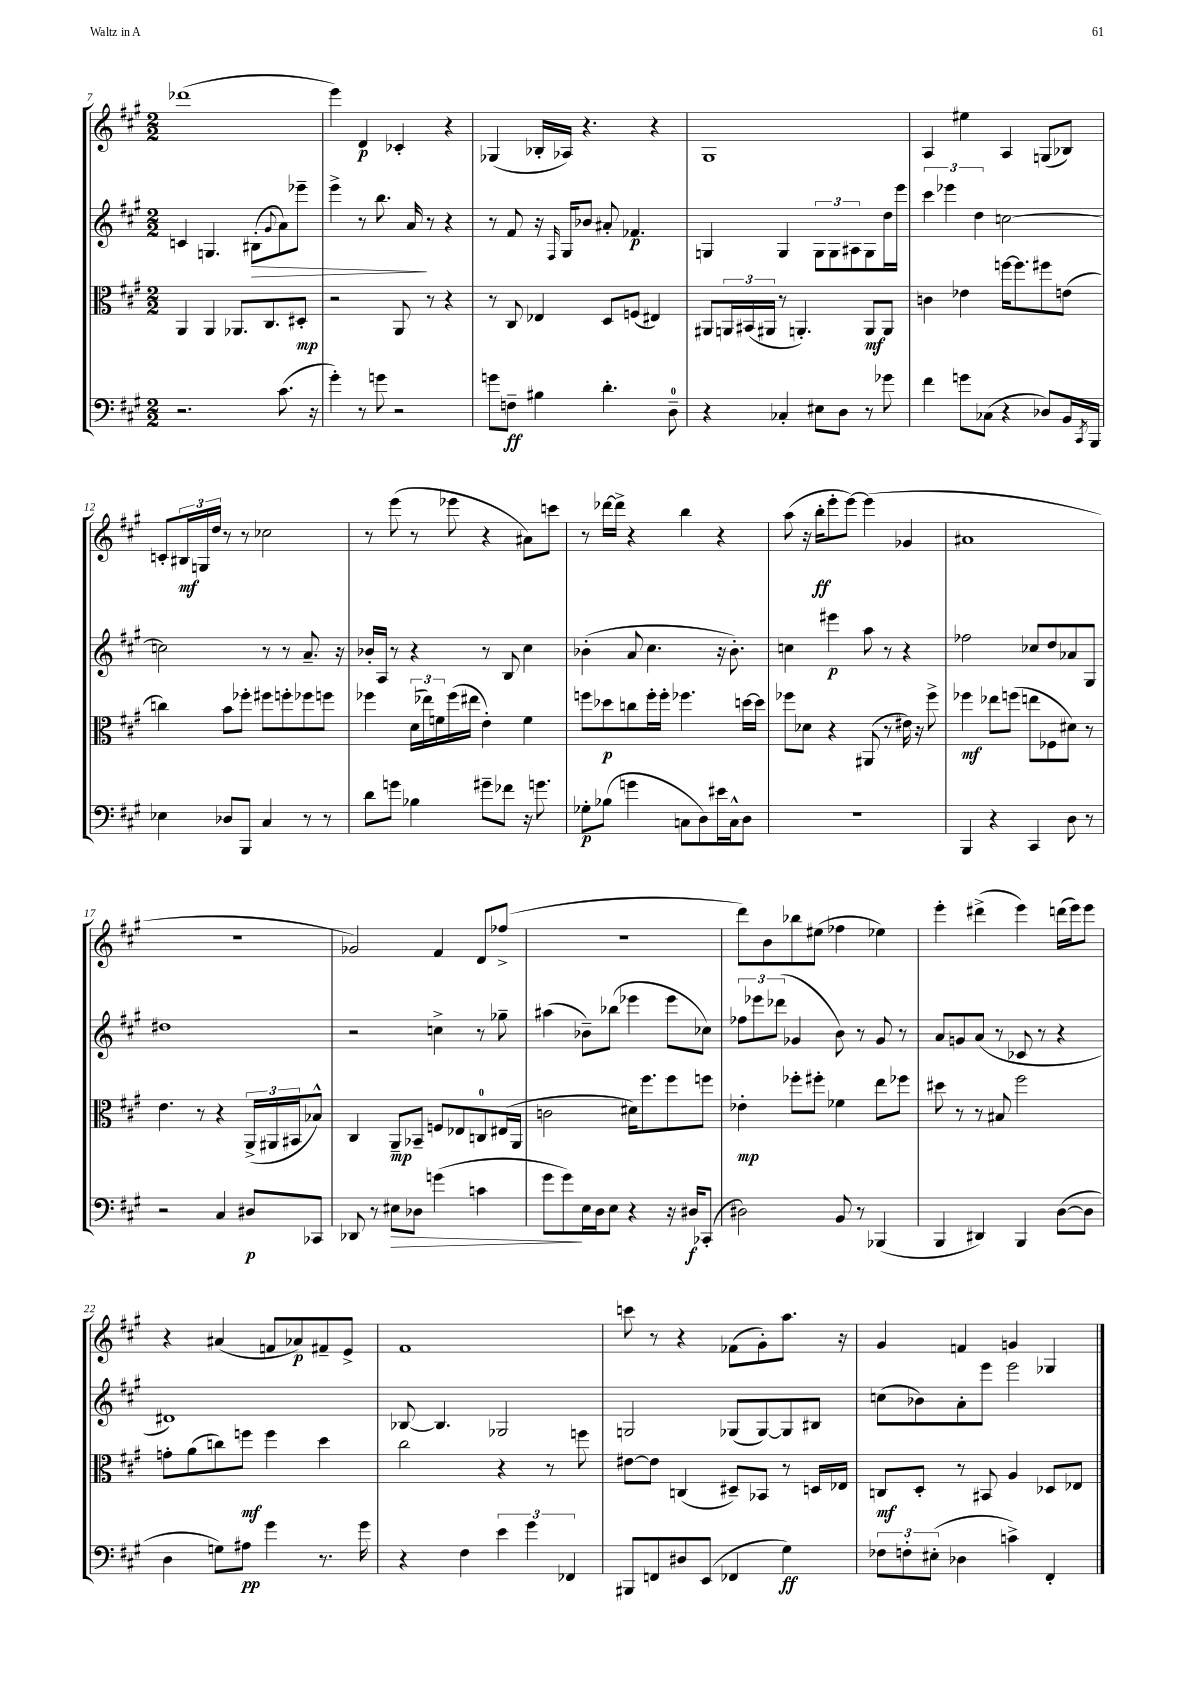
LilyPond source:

<<
\new StaffGroup <<
\new Staff = "s0" {
    \clef treble \key a \major \numericTimeSignature \time 2/2
    des'''1( |
    e'''4) d'4\p ces'4-. r4 |
    ges4( bes16-. aes16) r4. r4 |
    gis1 |
    a4 eis''4 a4 g8( bes8) |
    c'8-. \tuplet 3/2 { bis16\mf g16 d''16 } r8 r8 ces''2 |
    r8 e'''8( r8 ees'''8 r4 ais'8) c'''8 |
    r8 des'''16~ des'''16-> r4 b''4 r4 |
    a''8( r16 b''16-.\ff e'''8-. e'''8~) e'''4( ges'4 |
    ais'1 |
    R1 |
    ges'2) fis'4 d'8 fes''8->( |
    R1 |
    d'''8) b'8 bes''8 eis''8( fes''4 ees''4) |
    e'''4-. dis'''4->( e'''4) d'''16( e'''16) e'''8 |
    r4 ais'4( f'8 aes'8\p) fis'8-- e'8-> |
    fis'1 |
    c'''8 r8 r4 fes'8( gis'8-.) a''8. r16 |
    gis'4 f'4 g'4 ges4 \bar "|." |
}
\new Staff = "s1" {
    \clef treble \key a \major \numericTimeSignature \time 2/2
    c'4 g4. bis8-.\>( \appoggiatura { gis'8 } a'8) ees'''8-- |
    e'''4-> r8 b''8. a'16\! r8 r4 |
    r8 fis'8 r16 \grace { fis16 } gis16 bes'8 ais'8-. fes'4.\p |
    g4 g4 \tuplet 3/2 { g8 g8 ais8 } g8 d''16 e'''16 |
    \tuplet 3/2 { cis'''4 ees'''4 d''4 } c''2~ |
    c''2 r8 r8 a'8.-- r16 |
    bes'16-. a16 r8 r4 r8 b8 cis''4 |
    bes'4-.( a'8 cis''4. r16 bes'8.-.) |
    c''4 eis'''4\p a''8 r8 r4 |
    fes''2 ces''8 d''8 aes'8 gis8 |
    dis''1 |
    r2 c''4-> r8 ges''8-- |
    ais''4( bes'8--) bes''8( ees'''4 ees'''8 ces''8) |
    \tuplet 3/2 { fes''8 ees'''8 des'''8( } ges'4 b'8) r8 ges'8 r8 |
    a'8 g'8 a'8( r8 ces'8 r8 r4 |
    dis'1) |
    bes8~ bes4. ges2 |
    g2 ges8( ges8~) ges8 bis8 |
    c''8( bes'8) a'8-. e'''8 e'''2 \bar "|." |
}
\new Staff = "s2" {
    \clef alto \key a \major \numericTimeSignature \time 2/2
    a,4 a,4 aes,8. cis8. dis8-.\mp |
    r2 a,8 r8 r4 |
    r8 cis8 ees4 d8 f8( eis4) |
    ais,8 \tuplet 3/2 { a,16 bis,16( ais,16 } r8 a,4.-.) a,8\mf a,8 |
    c'4 ees'4 f''16~ f''8. fis''8 e'8( |
    c''4) b'8 fes''8-. fis''8 f''8-. fes''8 f''8 |
    fes''4 \tuplet 3/2 { d'16( ees''16) f'16 } fes''16( eis''16 e'4-.) f'4 |
    f''8 des''8\p c''8 f''16-. f''16-. fes''4. d''16~ d''16 |
    fes''8 des'8 r4 ais,8( r8 eis'16) r16 fes''8-> |
    fes''4\mf ees''8 f''8( e''8 fes8 dis'8) r8 |
    e'4. r8 r4 \tuplet 3/2 { a,16->( ais,16 bis,16 } bes8-^) |
    cis4 a,8--\mp bes,8-- f8 ees8 c8-0 eis16( a,16 |
    c'2 dis'16) fis''8. fis''8 f''8 |
    ees'4-.\mp fes''8-. fis''8-. fes'4 e''8 fes''8 |
    dis''8 r8 r8 bis8 fis''2 |
    g'8-. a'8( c''8) f''8\mf f''4 d''4 |
    cis''2 r4 r8 f''8 |
    eis'8~ eis'8 c4( dis8--) bes,8 r8 d16 ees16 |
    c8\mf d8-. r8 bis,8 a4 des8 ees8 \bar "|." |
}
\new Staff = "s3" {
    \clef bass \key a \major \numericTimeSignature \time 2/2
    r2. cis'8.( r16 |
    gis'4-.) r8 g'8 r2 |
    g'8 f8--\ff bis4 d'4.-. d8-0-- |
    r4 ces4-. eis8 d8 r8 ges'8 |
    fis'4 g'8 ces8( r4 des8) b,16 \acciaccatura { cis,8 } b,,16 |
    ees4 des8 b,,8 cis4 r8 r8 |
    d'8 g'8 bes4 gis'8-- fes'8 r16 g'8. |
    ges8-.\p bes8( g'4 c8 d8) eis'16 c16-^ d8 |
    r1 |
    b,,4 r4 cis,4 d8 r8 |
    r2 cis4 dis8\p ces,8 |
    des,8 r8 eis8\> des8 g'4( c'4 |
    gis'8 gis'8\!) e16 d16 e8 r4 r16 dis16\f ces,8-.( |
    dis2) b,8 r8 bes,,4( |
    b,,4 dis,4) b,,4 d8~( d8 |
    d4 g8) ais8\pp gis'4 r8. gis'16 |
    r4 fis4 \tuplet 3/2 { e'4 gis'4 fes,4 } |
    bis,,8 f,8 dis8 e,8( fes,4 gis4\ff) |
    \tuplet 3/2 { fes8 f8-. eis8-.( } des4 c'4->) fis,4-. \bar "|." |
}
>>
>>
\layout { \context { \Score currentBarNumber = #7 } }
